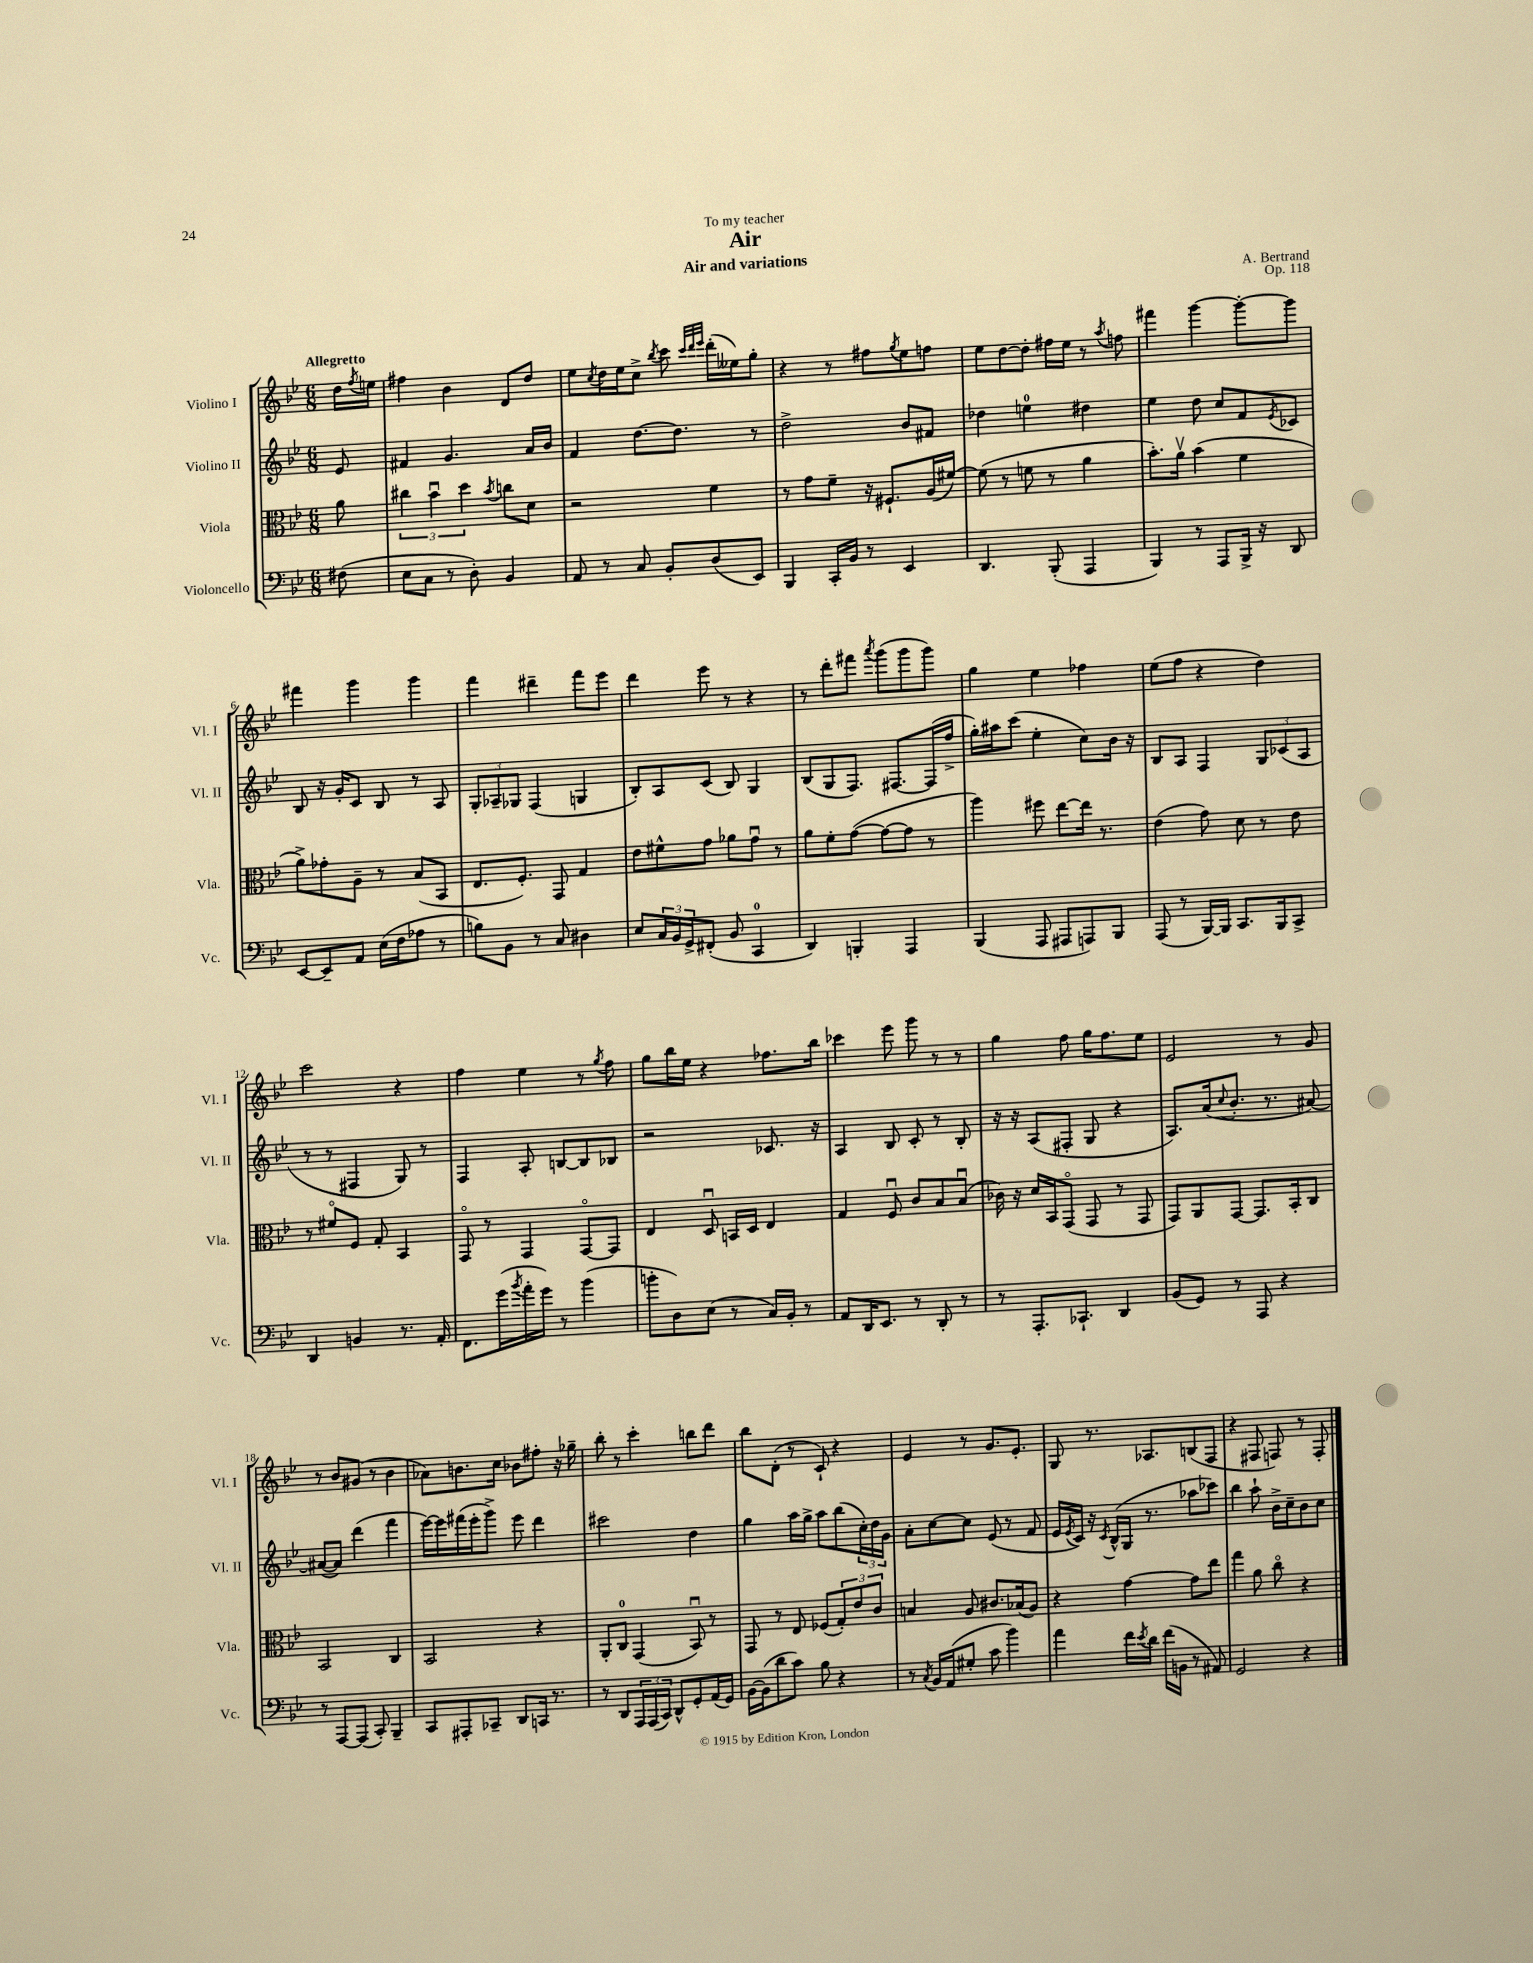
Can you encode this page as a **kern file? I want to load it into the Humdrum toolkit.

**kern	**kern	**kern	**kern
*part4	*part3	*part2	*part1
*staff4	*staff3	*staff2	*staff1
*I"Violoncello	*I"Viola	*I"Violino II	*I"Violino I
*I'Vc.	*I'Vla.	*I'Vl. II	*I'Vl. I
*clefF4	*clefC3	*clefG2	*clefG2
*k[b-e-]	*k[b-e-]	*k[b-e-]	*k[b-e-]
*M6/8	*M6/8	*M6/8	*M6/8
=	=	=	=
!	!	!	!LO:TX:a:B:t=Allegretto
(8F#X\	8a\	8e-/	16dd\LL
.	.	.	8qff/
.	.	.	16een\JJ
=1	=1	=1	=1
8E-\L	6cc#X\	4f#X/	4ff#X\
8C\J	.	.	.
.	6b-u\	.	.
8r	.	4.g/	4b-\
.	6dd\	.	.
8D'\)	.	.	.
.	8qb-/	.	.
4BB-/	8ccn\L	.	8d/L
.	8d\J	16a/LL	8dd/J
.	.	16b-/JJ	.
=2	=2	=2	=2
8AA/	2r	4f/	8ee-\L
.	.	.	8qcc/
8r	.	.	16dd\L
.	.	.	16ee-\J
8C/	.	[8.dd\L	8cc^\J
.	.	.	8qbb-/
8BB-'/L	.	.	8ccc\
.	.	8.dd\J]	.
.	.	.	32qqccc/LLL
.	.	.	32qqddd/
.	.	.	32qqeee-/JJJ
(8D/	4f\	.	(16ddd'\LL
.	.	.	16ee--X\J)
8EE-/J)	.	8r	8gg'\J
=3	=3	=3	=3
4BBB-/	8r	2dd^\	4r
.	8g\L	.	.
16CC'/LL	8f~\J	.	8r
16BB-/JJ	.	.	.
8r	16r	.	8ff#X\L
.	8.F#X`/L	.	.
.	.	.	8qgg/
4EE-/	.	8b-/L	8ee-\
.	(16A/L	8f#X/J	8ffn\J
.	[16f#X/JJ)	.	.
=4	=4	=4	=4
4.DD/	(8f#\]	4dd-X\	8ee-\L
.	8r	.	[8dd\
.	8fn\	4een\	8dd'\J]
(8BBB-'/	8r	.	16ff#X\LL
.	.	.	16ee-\JJ
4AAA/	4a\	4dd#X\	8r
.	.	.	8qaa/
.	.	.	8ffn\
=5	=5	=5	=5
4BBB-/)	8.b-'\L)	4ee-\	4fff#X\
.	16av\Jk	.	.
8r	(4b-\	8dd\	[4ggg\
8AAA/L	.	8cc/L	.
16BBB-^/Jk	4f\	8f/	8ggg'\L_
16r	.	.	.
.	.	8qe-/	.
8DD/	.	8c-X/J	8ggg\J]
!!LO:LB:g=z
=6	=6	=6	=6
[8EE-/L	8a^\L)	8B-/	4fff#X\
8EE-~/]	8g-X'\	16r	.
.	.	16g'/KL	.
8AA/J	8A~\J	8c/J	4ggg\
(16E-\LL	8r	8B-/	.
16F\J	.	.	.
8A-X\J	(8B-/L	8r	4ggg\
8r	8BB-/J	8A/	.
=7	=7	=7	=7
8Bn\L)	8.E-/L	12G'/L	4fff\
.	.	12A-X~/	.
8BB-\J	.	.	.
.	.	12G-X/J	.
.	8.F'/J)	.	.
8r	.	(4F/	4ddd#X~\
8C/	8GG/	.	.
4D#X\	4G/	4Gn/	8fff\L
.	.	.	8eee-\J
=8	=8	=8	=8
8E-/L	8e-\L	8B-'/L)	4ddd\
24C/L	8f#X^^\	8A/	.
24BB-/	.	.	.
24GG^/J	.	.	.
(8FF#X'/J	8g\J	(8c/J	8eee-\
8BB-/	8a-X\L	8B-/)	8r
4CC/	8gu\J	4G/	4r
.	8r	.	.
=9	=9	=9	=9
4DD/)	8a\L	(8B-/L	8r
.	8f'\	8G/	8ddd'\L
4BBBn'/	([8g\J	8.F/J)	8fff#X\J
.	.	.	8qaaa/
.	8g\L_	.	(8ggg\L
.	.	[8.F#X/L	.
4AAA/	8g\J]	.	8ggg\
.	8r	(16F#/L]	8ggg\J)
.	.	16ff^/JJ	.
=10	=10	=10	=10
(4BBB-/	4aa\)	16gg'\LL)	4gg\
.	.	16aa#X\J	.
.	.	(8ccc\J	.
8AAA/	8ff#X\	4ee-'\	4ee-\
8AAA#X/L	[8ee-\L	.	.
8AAAn/)	16ee-\Jk]	8cc\L)	4ff-X\
.	8.r	.	.
8BBB-/J	.	16b-\Jk	.
.	.	16r	.
=11	=11	=11	=11
(8AAA/	(4e-\	8B-/L	(8ee-\L
8r	.	8A/J	8ff\J
[16BBB-/LL)	8g\)	4F/	4r
16BBB-/JJ]	.	.	.
8.CC/L	8d\	.	.
.	8r	12G/L	4dd\)
16BBB-/k	.	.	.
.	.	(12c-X/	.
8CC^/J	8e-\	.	.
.	.	12A/J	.
!!LO:LB:g=z
=12	=12	=12	=12
4DD/	8r	8r	2ccc\
.	8f#X/L	8r	.
4BBn/	8F/J	4F#X/	.
.	8G'/	.	.
8.r	4BB-/	8G/)	4r
.	.	8r	.
16AA'/	.	.	.
=13	=13	=13	=13
8.FF\L	8GG/	4F/	4ff\
.	8r	.	.
(16g\L	.	.	.
8qb-/	.	.	.
16a'\	4GG/	8A'/	4ee-\
16g\JJ)	.	.	.
8r	.	[8Bn/L	.
(4b-\	[8GG/L	8B/]	8r
.	.	.	8qgg/
.	8GG/J]	8B-X/J	8ff\
=14	=14	=14	=14
8bn'\L	4E-/	2r	8gg\L
8D\)	.	.	16bb-\L
.	.	.	16ee-\JJ
(8E-\J	8Du/	.	4r
8r	16BBn/LL	.	.
.	16D/JJ	.	.
16C/LL)	4E-/	8.c-X/	8.ff-X\L
16BB-'/JJ	.	.	.
8r	.	.	.
.	.	16r	16bb-\Jk
=15	=15	=15	=15
8AA/L	4G/	4A/	4ccc-X\
16DD/K	.	.	.
8.EE-/J	.	.	.
.	8Fu/	8B-/	8eee-\
8r	8c/L	8c'/	8ggg\
8DD'/	8B-/	8r	8r
8r	(8B-u/J	8B-'/	8r
=16	=16	=16	=16
8r	16c-X\)	16r	4gg\
.	16r	16r	.
8.AAA'/L	16d/LL	(8A/L	.
.	16BB-/J	.	.
.	(8GG/J	8F#X'/J	8ff\
8.CC-X`/J	.	.	.
.	8GG/	8G/	16gg\KL
.	.	.	8.ff\
4DD/	8r	4r	.
.	8GG/	.	8ee-\J
=17	=17	=17	=17
(8BB-/L	8GG/L)	8.A/L)	2e-/
8GG/J)	8AA/	.	.
.	.	(16a/k	.
.	.	8qqcc/	.
8r	[8GG/J	8.b-'/J	.
8AAA/	8.GG/L]	.	.
.	.	8.r	.
4r	.	.	8r
.	16BB-'/k	.	.
.	8C/J	[8a#X/)	8g/
!!LO:LB:g=z
=18	=18	=18	=18
8r	2BB-/	(8a#X/L_	8r
[8AAA/L	.	8a#/J])	8b-/L
(8AAA/J]	.	(4ddd\	(8g#X/J
8CC'/)	.	.	8r
4BBB-~/	4C/	4fff\	4b-\
=19	=19	=19	=19
8CC/L	2BB-/	[16eee-\LL)	8a-X\L)
.	.	16eee-\]	.
8AAA#X'/	.	(16fff#X\	8.bn\
.	.	16eee-'\J	.
8CC-X~/J	.	8ggg^\J)	.
.	.	.	16cc\Jk
8DD/L	.	8eee-\	8b-X\L
16CCn/Jk	4r	4ddd\	8ff#X'\J
8.r	.	.	.
.	.	.	16r
.	.	.	16gg-X~\
=20	=20	=20	=20
8r	8AA'/L	2ccc#X\	8bb-'\
8DD/L	8C/J	.	8r
24AAA/L	(4GG/	.	4ccc'\
(24AAA/	.	.	.
24CC/JJ)	.	.	.
8DD^^/L	.	.	.
8GG'/	8BB-u/)	4dd\	8bbn\L
(16AA/L	8r	.	8ddd\J
16GG/JJ)	.	.	.
=21	=21	=21	=21
[16BB-\LL	8GG/	4gg\	8bb-\L
(16BB-\J]	.	.	.
8d\	8r	.	(8d'\J
8c\J)	8E-/	16aa\LL	8r
.	.	16gg^\JJ	.
8B-\	(8F-X/L	8aa\L	8c`/)
4r	12G'/)	(8bb-\	4r
.	12e-/	.	.
.	.	24cc'\L)	.
.	12c/J	24dd\	.
.	.	24g\JJ	.
=22	=22	=22	=22
8r	4Bn/	8a'\L	4e-/
8qC/	.	.	.
16BB-/LL	.	[8cc\	.
(16AA/J	.	.	.
8G#X'/J	8A/	8cc\J]	8r
8c\	8.c#X/L	(8e-/	8.g/L
4b-\)	.	8r	.
.	(16B-X/k	.	8.e-'/J
.	8A/J)	8f/	.
=23	=23	=23	=23
4a\	4r	16e-/LL	8G/
.	.	8qe-/	.
.	.	16c/JJ)	.
.	.	16r	8.r
.	.	8qc/	.
.	.	(16B-^^/LL	.
16f\LL	[4g\	16G/JJ	.
8qe-/	.	.	.
16d\JJ	.	8.r	8.A-X/L
(16f\LL	.	.	.
16BBn\JJ	.	.	.
8r	8g\L]	8aa-X\L	(8Bn/
8AA#X/)	8ee-\J	8ccc-X\J)	8F/J
=24	=24	=24	=24
2GG/	4gg\	4bb-\	4r
.	8a\	8aa`\	8F#X/
.	8cc\	16b-^\LL	8Fn/)
.	.	16cc~\J	.
4r	4r	8b-\	8r
.	.	8cc\J	8F'/
==	==	==	==
*-	*-	*-	*-
